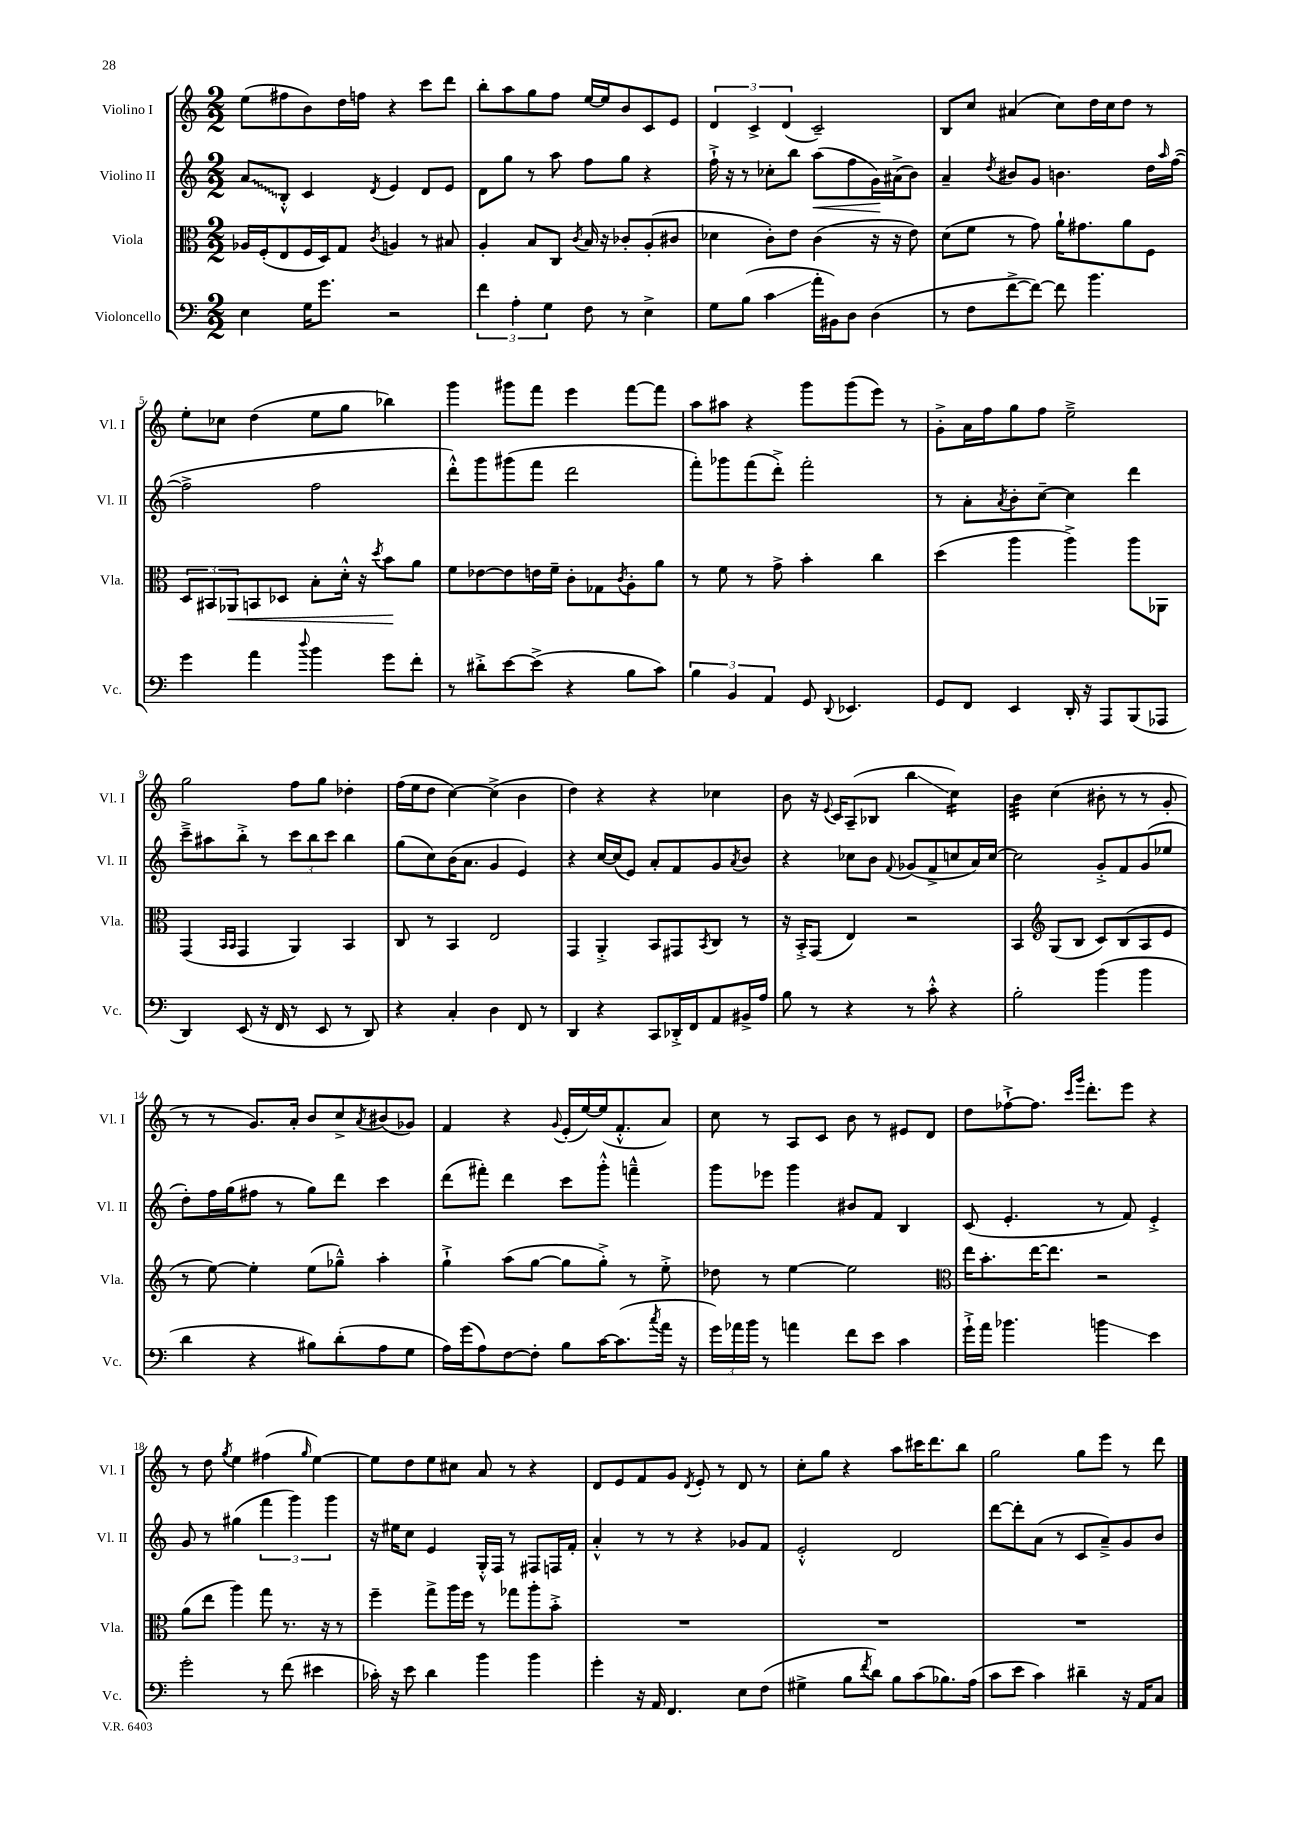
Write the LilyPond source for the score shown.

<<
\new StaffGroup <<
\new Staff = "s0" \with { instrumentName = "Violino I" shortInstrumentName = "Vl. I" } {
    \clef treble \key c \major \numericTimeSignature \time 2/2
    e''8( fis''8 b'8) d''16 f''16 r4 c'''8 d'''8 |
    b''8-. a''8 g''8 f''8 e''16~ e''16 b'8 c'8 e'8 |
    \tuplet 3/2 { d'4 c'4-> d'4( } c'2--) |
    b8 c''8 ais'4( c''8) d''16 c''16 d''8 r8 |
    e''8-. ces''8 d''4( e''8 g''8 bes''4) |
    g'''4 gis'''8 f'''8 e'''4 f'''8~ f'''8 |
    a''8 ais''8 r4 g'''8 g'''8( e'''8) r8 |
    g'8-.-> a'16 f''16 g''8 f''8 e''2---> |
    g''2 f''8 g''8 des''4-. |
    f''16( e''16 d''8 c''4~) c''4->( b'4 |
    d''4) r4 r4 ces''4 |
    b'8 r16 \appoggiatura { e'8 } c'16 a8--( bes8 b''4\glissando c''4:16) |
    b'4:32 c''4( bis'8-. r8 r8 g'8-. |
    r8 r8 g'8.) a'16-. b'8 c''8-> \acciaccatura { a'8 } bis'8( ges'8) |
    f'4 r4 \appoggiatura { g'8 } e'16-.( e''16~) e''16( f'8.-.-^ a'8) |
    c''8 r8 a8 c'8 b'8 r8 eis'8 d'8 |
    d''8 fes''8~-!-> fes''8. \grace { c'''16 g'''16 } d'''8.-. e'''8 r4 |
    r8 d''8 \acciaccatura { g''8 } e''4 fis''4( \grace { g''16 } e''4~) |
    e''8 d''8 e''8 cis''8 a'8 r8 r4 |
    d'8 e'8 f'8 g'8 \acciaccatura { d'8 } e'8-. r8 d'8 r8 |
    c''8-. g''8 r4 a''8 cis'''16 d'''8. b''8 |
    g''2 g''8 e'''8 r8 d'''8 \bar "|." |
}
\new Staff = "s1" \with { instrumentName = "Violino II" shortInstrumentName = "Vl. II" } {
    \clef treble \key c \major \numericTimeSignature \time 2/2
    \once \override Glissando.style = #'zigzag a'8\glissando b8-.-^ c'4 \acciaccatura { d'8 } e'4 d'8 e'8 |
    d'8 g''8 r8 a''8 f''8 g''8 r4 |
    f''16-!-> r16 r8 ces''8-. b''8 a''8\<( f''8 g'16\!) ais'16->( b'8) |
    a'4-- \acciaccatura { d''8 } bis'8 g'8 b'4. d''16 \grace { a''16 } f''16~( |
    f''2-> f''2 |
    d'''8-.-^) g'''8 gis'''8( f'''8 d'''2 |
    f'''8-.) ges'''8 f'''8( d'''8-.->) f'''2-. |
    r8 a'8-. \acciaccatura { a'8 } b'8-. c''8~-- c''4 d'''4 |
    c'''8---> ais''8 b''8-.-> r8 \tuplet 3/2 { c'''8 b''8 c'''8 } b''4 |
    g''8( c''8) b'16( a'8. g'4 e'4) |
    r4 c''16~ c''16( e'8) a'8-. f'8 g'8 \acciaccatura { a'8 } b'8 |
    r4 ces''8 b'8 \appoggiatura { f'8 } ges'8( f'8-> c''8 a'16) c''16~ |
    c''2 g'8-.-> f'8 g'8( ees''8 |
    d''8-.) f''16 g''16( fis''8 r8 g''8) d'''8 c'''4 |
    d'''8( fis'''8-.) d'''4 c'''8 g'''8-.-^ f'''4---^ |
    g'''8 ees'''8 g'''4 bis'8 f'8 b4 |
    c'8( e'4.-. r8 f'8) e'4-.-> |
    g'8 r8 gis''4( \tuplet 3/2 { f'''4 g'''4) g'''4 } |
    r16 eis''16 c''8 e'4 g16-.-^ f16 r8 fis8 f16 f'16-. |
    a'4-.-^ r8 r8 r4 ges'8 f'8 |
    e'2-.-^ d'2 |
    d'''8~ d'''8-. a'8( r8 c'8 a'8--->) g'8 b'8 \bar "|." |
}
\new Staff = "s2" \with { instrumentName = "Viola" shortInstrumentName = "Vla." } {
    \clef alto \key c \major \numericTimeSignature \time 2/2
    aes16 f16-.( e8 f16 d16) g8 \acciaccatura { c'8 } a4 r8 bis8 |
    a4-. b8 c8 \acciaccatura { c'8 } b16 r16 ces'8-. a8-.( cis'8 |
    des'4 c'8-.) e'8 c'4( r16 r16 e'8) |
    d'8( f'8 r8 g'8) a'16-! gis'8. a'8 f8 |
    \tuplet 3/2 { d8 bis,8 aes,8\< } b,8 des8 b8-. d'16-.-^ r16 \acciaccatura { d''8 } b'8\! a'8 |
    f'8 ees'8~ ees'8 e'16 f'16-- c'8-. ges8 \acciaccatura { c'8 } a8-. a'8 |
    r8 f'8 r8 g'8-> b'4-. c''4 |
    d''4( a''4 a''4->) a''8 aes,8 |
    g,4( \grace { b,16 b,16 } g,4 a,4) b,4 |
    c8 r8 b,4 e2 |
    g,4 a,4-.-> b,8 gis,8 \acciaccatura { b,8 } c8 r8 |
    r16 b,16-.-> g,8( e4) r2 |
    b,4 \clef treble g8( b8 c'8) b8( a8 e'8 |
    r8 e''8~) e''4-. e''8( ges''8---^) a''4-. |
    g''4-!-> a''8( g''8~ g''8 g''8-.->) r8 e''8-.-> |
    des''8 r8 e''4~ e''2 |
    \clef alto e''16 b'8.-. e''16~ e''8. r2 |
    a'8( e''8 a''4) g''8 r8. r16 r8 |
    f''4-- g''8-> a''16 f''16 r8 ges''8 a''8-. b'8-.-> |
    R1 |
    R1 |
    R1 \bar "|." |
}
\new Staff = "s3" \with { instrumentName = "Violoncello" shortInstrumentName = "Vc." } {
    \clef bass \key c \major \numericTimeSignature \time 2/2
    e4 g16 g'8. r2 |
    \tuplet 3/2 { f'4 a4-. g4 } f8 r8 e4-> |
    g8 b8( c'4\glissando a'16-. bis,16) d8 d4( |
    r8 f8 f'8~-> f'8~) f'8 b'4. |
    g'4 a'4 \appoggiatura { d''8 } b'4 g'8 f'8-. |
    r8 dis'8-.-> e'8~ e'8->( r4 b8 c'8) |
    \tuplet 3/2 { b4 b,4 a,4 } g,8 \appoggiatura { d,8 } ees,4. |
    g,8 f,8 e,4 d,16-. r16 a,,8 b,,8( aes,,8 |
    d,4) e,8( r16 f,16 r8 e,8 r8 d,8) |
    r4 c4-. d4 f,8 r8 |
    d,4 r4 c,8 des,16-.-> f,16 a,8 bis,16-> a16 |
    b8 r8 r4 r8 c'8-.-^ r4 |
    b2-. b'4( b'4 |
    d'4 r4 bis8) d'8-.( a8 g8 |
    a16) g'16( a8) f8~ f8-. b8 c'16~ c'8.( \acciaccatura { c''8 } a'16 r16 |
    \tuplet 3/2 { g'16) aes'16 b'16 } r8 a'4 f'8 e'8 c'4 |
    g'16-!-> a'16 bes'4. b'4\glissando e'4 |
    g'2-. r8 f'8( eis'4 |
    ces'16-.) r16 e'8 d'4 b'4 b'4 |
    g'4-. r16 a,16 f,4. e8 f8( |
    gis4-> b8 \acciaccatura { f'8 } d'8) b8 c'8( bes8.) a16( |
    c'8 e'8 c'4) dis'4-- r16 a,16 c8 \bar "|." |
}
>>
>>
